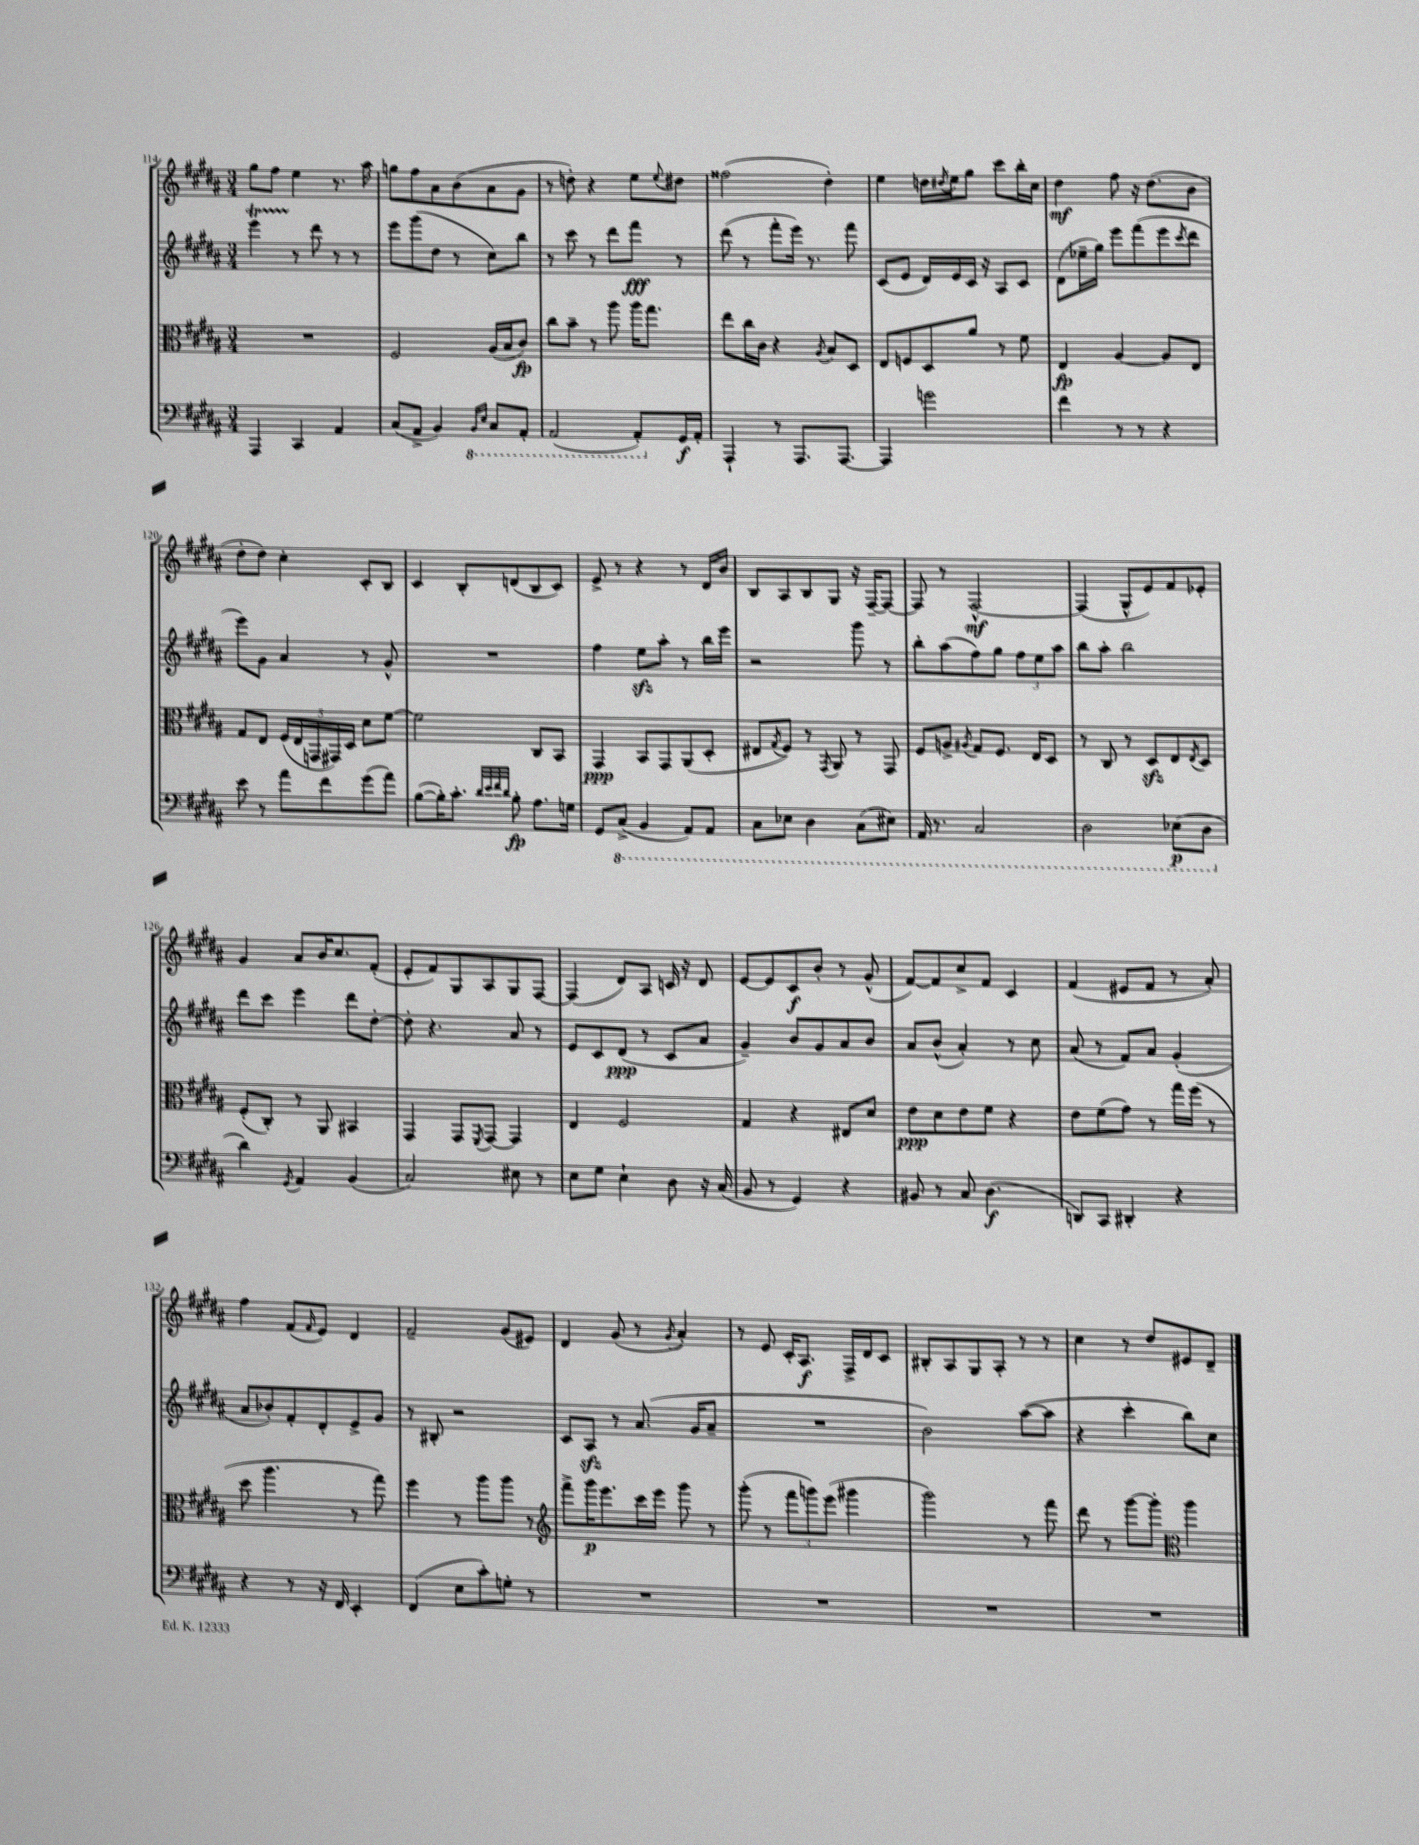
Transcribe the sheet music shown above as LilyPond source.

<<
\new StaffGroup <<
\new Staff = "s0" {
    \clef treble \key b \major \numericTimeSignature \time 3/4
    gis''8 fis''8 e''4 r8. ais''16 |
    g''8 fis''8 ais'8 b'8( ais'8 gis'8 |
    r8 d''8-.) r4 e''8 \appoggiatura { e''8 } dis''8 |
    fisis''2( dis''4-.) |
    e''4 d''16 \acciaccatura { dis''8 } e''16 gis''8 cis'''8 b''16-. cis''16 |
    dis''4\mf fis''8 r16 dis''8.( b'8 |
    dis''8-. dis''8) cis''4-. cis'8-. b8 |
    cis'4 b8-. d'8( b8 cis'8) |
    e'8-> r8 r4 r8 dis'16 b'16 |
    b8 ais8 b8 gis8 r16 fis16~-- fis8~ |
    fis8 r8 fis2~-^\mf |
    fis4( gis8-^ e'8) fis'8 ees'8-. |
    gis'4 ais'8 b'16 cis''8. fis'8-.( |
    e'8-. fis'8) gis8 ais8 gis8 fis8~ |
    fis4( dis'8) ais8 c'16 r16 dis'8 |
    e'8~ e'8 cis'8\f b'8-. r8 gis'8-^( |
    fis'8~) fis'8 cis''8-> fis'8 cis'4 |
    fis'4( eis'8 fis'8 r8 ais'8-.) |
    fis''4 fis'8( \grace { fis'16 } e'8) dis'4 |
    fis'2-- gis'8( eis'8) |
    dis'4 gis'8( r8 \acciaccatura { gis'8 } ais'4-.) |
    r8 e'8 cis'16-. ais8.\f fis16-> dis'16 cis'8 |
    bis8-. ais8 gis8 ais8-. r8 r8 |
    cis''4 r8 dis''8 eis'8 dis'8-- \bar "|." |
}
\new Staff = "s1" {
    \clef treble \key b \major \numericTimeSignature \time 3/4
    e'''4\startTrillSpan r8\stopTrillSpan dis'''8 r8 r8 |
    e'''8 gis'''8( dis''8 r8 cis''8) b''8 |
    r8 cis'''8 r8 dis'''8 fis'''8\fff r8 |
    dis'''8( r8 fis'''8-. e'''16) r8. fis'''8 |
    cis'8( e'8 dis'16) e'16 cis'16 r16 ais8 cis'8 |
    dis'8( ees''16-- gis''16) e'''8 fis'''8( e'''8 \acciaccatura { cis'''8 } dis'''8 |
    e'''8) gis'8 ais'4 r8 gis'8-^ |
    R2. |
    fis''4 e''8\sfz ais''8-. r8 b''16 e'''16 |
    r2 gis'''8 r8 |
    b''8-. ais''8( fis''8) gis''8 \tuplet 3/2 { fis''8 e''8 ais''8 } |
    b''8 ais''8-. b''2 |
    dis'''8 cis'''8 e'''4 dis'''8 dis''8~-. |
    dis''8-. r4. ais'8 r8 |
    e'8 cis'8 dis'8\ppp( r8 cis'8 ais'8 |
    gis'4--) b'8 gis'8 ais'8 b'8 |
    ais'8 b'8-^( ais'4-.) r8 cis''8 |
    ais'8( r8 fis'8) ais'8 gis'4-.( |
    ais'8 bes'8-.) fis'8-. dis'8-. e'8-> gis'8 |
    r8 bis8-. r2 |
    cis'8 ais8\sfz r8 ais'8.( gis'16 ais'8-- |
    R2. |
    b'2) ais''8~( ais''8 |
    r4 cis'''4-. b''8) cis''8 \bar "|." |
}
\new Staff = "s2" {
    \clef alto \key b \major \numericTimeSignature \time 3/4
    R2. |
    fis2 ais16( b16 cis'8\fp) |
    cis''8 b'8-- r8 ais''8 ais''16 gis''8. |
    e''8 cis''16 cis'16 r4 \acciaccatura { ais8 } b8 dis8 |
    e8 f8 dis8 ais'8 r8 fis'8 |
    e4\fp ais4~ ais8 e8 |
    gis8 e8 \tuplet 5/4 { fis16( e16 g,16 gis,16) dis16 } dis'8 fis'8~ |
    fis'2 cis8 b,8 |
    gis,4\ppp b,8 gis,8 ais,8( dis8-. |
    eis8 \acciaccatura { gis8 } fis8) r8 \acciaccatura { gis,8 } ais,8 r8 gis,8 |
    fis8 a8-> \acciaccatura { ais8 } gis8 fis8. e16 dis8 |
    r8 cis8 r8 dis8\sfz e8 \acciaccatura { e8 } dis8 |
    fis8-.( cis8-.) r8 ais,8 bis,4 |
    gis,4 gis,8 \acciaccatura { fis,8 } gis,8~ gis,4 |
    e4 fis2 |
    gis4 r4 eis8 dis'8 |
    e'8\ppp dis'8 e'8 fis'8 r4 |
    e'8 fis'8( gis'8) r8 gis''16 fis''16( r8 |
    dis''8 ais''4. r8 gis''8) |
    fis''4 r8 ais''8 ais''8 r8 |
    \clef treble fis'''8-> gis'''16\p e'''8. cis'''16 e'''16 gis'''8 r8 |
    gis'''8-.( r8 \tuplet 3/2 { fis'''8 g'''8) e'''8( } gis'''4 |
    gis'''2) r8 fis'''8 |
    dis'''8 r8 gis'''8~ gis'''8-. \clef alto ais''4 \bar "|." |
}
\new Staff = "s3" {
    \clef bass \key b \major \numericTimeSignature \time 3/4
    ais,,4 cis,4 ais,4 |
    cis8( ais,8-> b,4) \ottava #-1 \grace { b,,16 e,16 } cis,8 ais,,8-. |
    ais,,2( ais,,8-.) \ottava #0 gis,16\f ais,16-. |
    ais,,4-! r8 ais,,8. ais,,8.~ |
    ais,,4 g'2 |
    fis'4 r8 r8 r4 |
    e'8 r8 ais'8 fis'8 gis'8( ais'8) |
    b8~( b16-.) cis'8.-. \grace { dis'32 e'32 fis'32 dis'32 } b8-.\fp ais8. g16 |
    gis,8 \ottava #-1 cis,8->( b,,4 ais,,8) ais,,8 |
    cis,8 ees,8 dis,4 cis,8( eis,8) |
    ais,,16 r8. cis,2 |
    dis,2 ees,8\p( dis,8 \ottava #0 |
    dis'4) \acciaccatura { gis,8 } ais,4 b,4( |
    cis2) eis8 r8 |
    e8 gis8 e4-! dis8 r16 cis16( |
    b,8 r8 gis,4) r4 |
    bis,8 r8 cis8 dis4.\f( |
    d,8) cis,8 dis,4-. r4 |
    r4 r8 r16 fis,16 e,4-. |
    fis,4( e8 cis'8-.) g8-. r8 |
    R2. |
    R2. |
    R2. |
    R2. \bar "|." |
}
>>
>>
\layout { \context { \Score currentBarNumber = #114 } }
